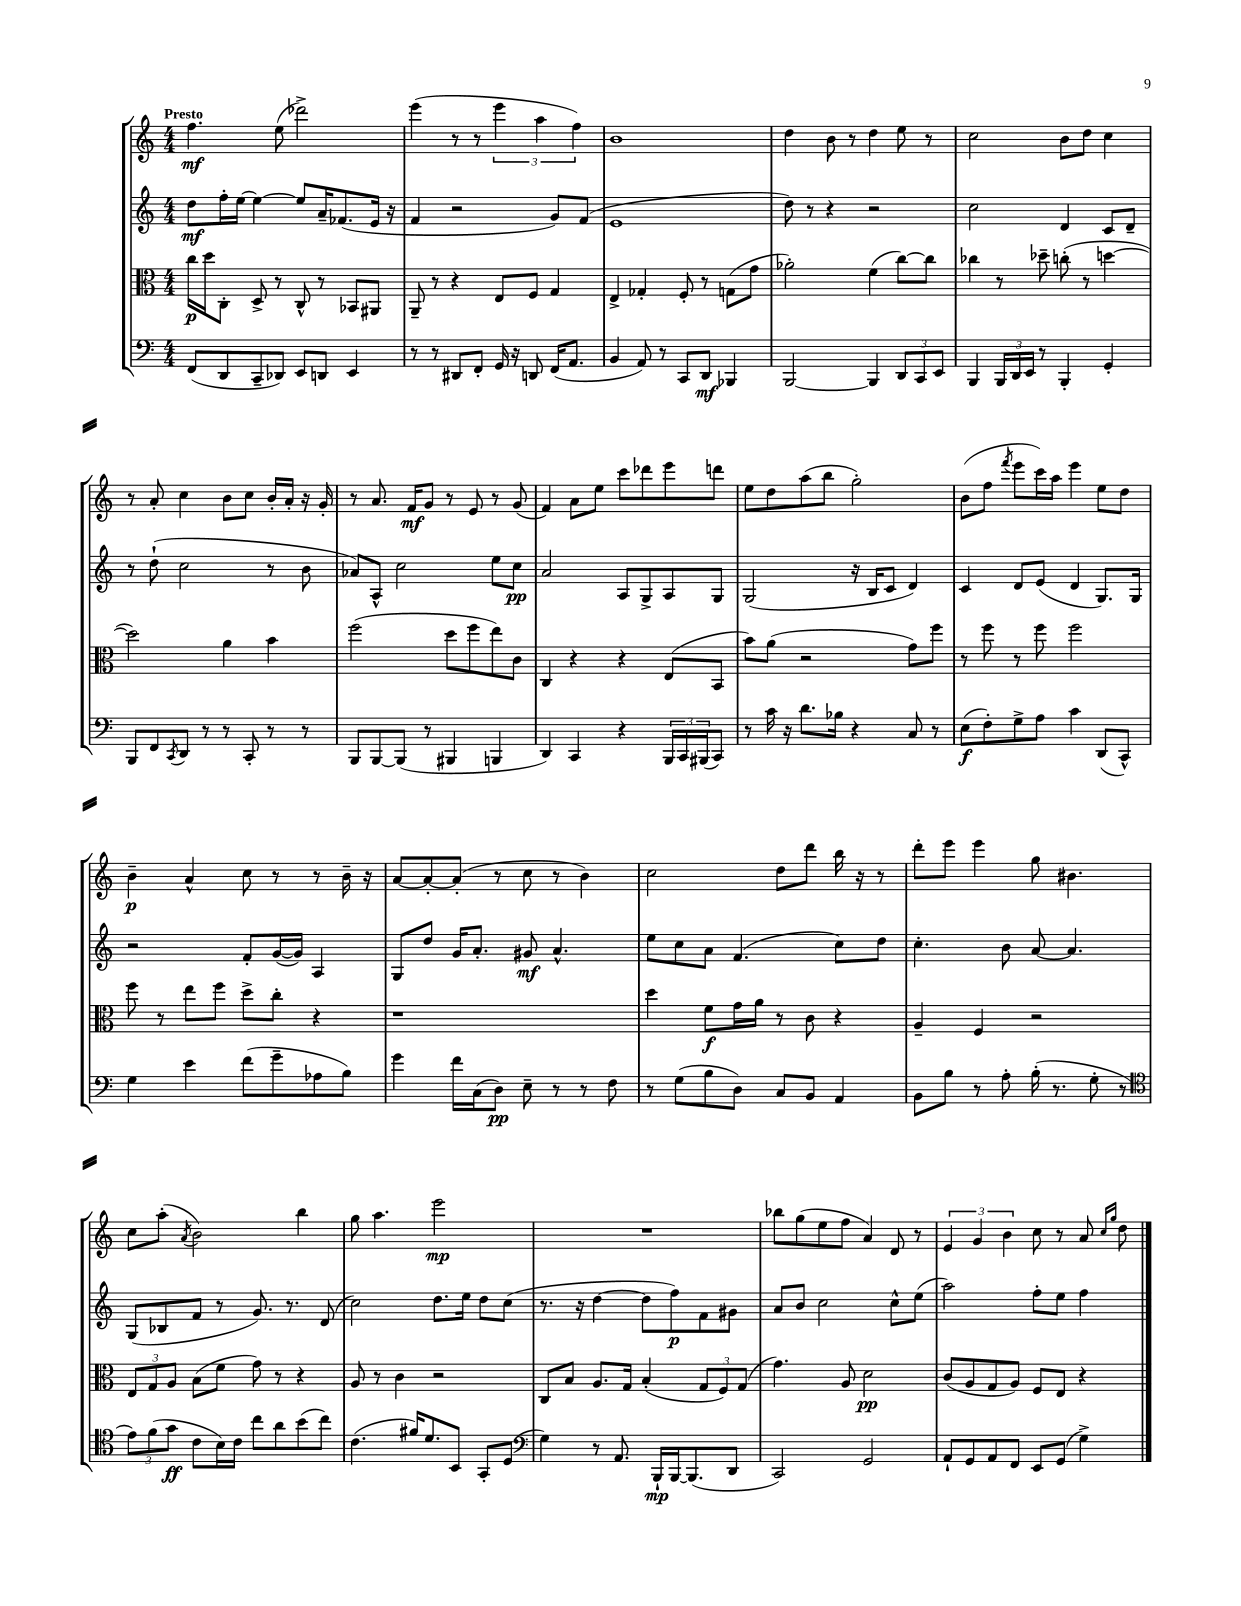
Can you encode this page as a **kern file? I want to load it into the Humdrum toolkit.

**kern	**dynam	**kern	**dynam	**kern	**dynam	**kern	**dynam
*part4	*part4	*part3	*part3	*part2	*part2	*part1	*part1
*staff4	*staff4	*staff3	*staff3	*staff2	*staff2	*staff1	*staff1
*clefF4	*	*clefC3	*	*clefG2	*	*clefG2	*
*k[]	*	*k[]	*	*k[]	*	*k[]	*
*M4/4	*	*M4/4	*	*M4/4	*	*M4/4	*
=1	=1	=1	=1	=1	=1	=1	=1
!	!	!	!	!	!	!LO:TX:a:B:t=Presto	!
(8FF/L	.	16cc\LL	p	8dd\L	mf	4.ff\	mf
.	.	16dd\J	.	.	.	.	.
8DD/	.	8C'\J	.	16ff'\L	.	.	.
.	.	.	.	[16ee\JJ	.	.	.
8CC~/	.	8D^/	.	4ee\_	.	.	.
8DD-X/J)	.	8r	.	.	.	(8ee\	.
8EE/L	.	8C^^/	.	8ee/L]	.	2ddd-X^\)	.
8DDn/J	.	8r	.	16a~/K	.	.	.
.	.	.	.	(8.f-X/	.	.	.
4EE/	.	8BB-X/L	.	.	.	.	.
.	.	8AA#X/J	.	16e/Jk	.	.	.
.	.	.	.	16r	.	.	.
=2	=2	=2	=2	=2	=2	=2	=2
8r	.	8AA~/	.	4f/	.	(4eee\	.
8r	.	8r	.	.	.	.	.
8DD#X/L	.	4r	.	2r	.	8r	.
8FF'/J	.	.	.	.	.	8r	.
16GG/	.	8E/L	.	.	.	6eee\	.
16r	.	.	.	.	.	.	.
8DDn/	.	8F/J	.	.	.	.	.
.	.	.	.	.	.	6aa\	.
(16FF/KL	.	4G/	.	8g/L)	.	.	.
8.AA/J	.	.	.	.	.	.	.
.	.	.	.	.	.	6ff\)	.
.	.	.	.	(8f/J	.	.	.
=3	=3	=3	=3	=3	=3	=3	=3
4BB/	.	4E^/	.	1e	.	1b	.
8AA/)	.	4G-X'/	.	.	.	.	.
8r	.	.	.	.	.	.	.
8CC/L	.	8F'/	.	.	.	.	.
8DD/J	mf	8r	.	.	.	.	.
4BBB-X/	.	(8Gn\L	.	.	.	.	.
.	.	8g\J	.	.	.	.	.
=4	=4	=4	=4	=4	=4	=4	=4
[2BBB/	.	2a-X'\)	.	8dd\)	.	4dd\	.
.	.	.	.	8r	.	.	.
.	.	.	.	4r	.	8b\	.
.	.	.	.	.	.	8r	.
4BBB/]	.	(4f\	.	2r	.	4dd\	.
12DD/L	.	[8cc\L)	.	.	.	8ee\	.
12CC/	.	.	.	.	.	.	.
.	.	8cc\J]	.	.	.	8r	.
12EE/J	.	.	.	.	.	.	.
=5	=5	=5	=5	=5	=5	=5	=5
4BBB/	.	4cc-X\	.	2cc\	.	2cc\	.
24BBB/LL	.	8r	.	.	.	.	.
24DD/	.	.	.	.	.	.	.
24EE/JJ	.	.	.	.	.	.	.
8r	.	8dd-X~\	.	.	.	.	.
4BBB'/	.	(8ccn'\	.	4d/	.	8b\L	.
.	.	8r	.	.	.	8dd\J	.
4GG'/	.	[4ddn\	.	8c/L	.	4cc\	.
.	.	.	.	8d~/J	.	.	.
!!LO:LB:g=z
=6	=6	=6	=6	=6	=6	=6	=6
8BBB/L	.	2dd\])	.	8r	.	8r	.
8FF/	.	.	.	(8dd`\	.	8a'/	.
8qCC/	.	.	.	.	.	.	.
8DD/J	.	.	.	2cc\	.	4cc\	.
8r	.	.	.	.	.	.	.
8r	.	4a\	.	.	.	8b\L	.
8CC'/	.	.	.	.	.	8cc\J	.
8r	.	4b\	.	8r	.	16b'/LL	.
.	.	.	.	.	.	16a'/JJ	.
8r	.	.	.	8b\	.	16r	.
.	.	.	.	.	.	16g'/	.
=7	=7	=7	=7	=7	=7	=7	=7
8BBB/L	.	(2ff\	.	8a-X/L)	.	8r	.
[8BBB/	.	.	.	8A^^/J	.	8.a/	.
(8BBB/J]	.	.	.	2cc\	.	.	.
.	.	.	.	.	.	16f/KL	mf
8r	.	.	.	.	.	8g/J	.
4BBB#X/	.	8dd\L	.	.	.	8r	.
.	.	8ff\	.	.	.	8e/	.
4BBBn/	.	8ee\)	.	8ee\L	.	8r	.
.	.	8c\J	.	8cc\J	pp	(8g/	.
=8	=8	=8	=8	=8	=8	=8	=8
4DD/)	.	4C/	.	2a/	.	4f/)	.
4CC/	.	4r	.	.	.	8a\L	.
.	.	.	.	.	.	8ee\J	.
4r	.	4r	.	8A/L	.	8ccc\L	.
.	.	.	.	8G^/	.	8ddd-X\	.
24BBB/LL	.	(8E/L	.	8A/	.	8eee\	.
24CC/	.	.	.	.	.	.	.
(24BBB#X/J	.	.	.	.	.	.	.
8CC/J)	.	8BB/J	.	8G/J	.	8dddn\J	.
=9	=9	=9	=9	=9	=9	=9	=9
8r	.	8b\L)	.	(2G/	.	8ee\L	.
16c\	.	(8a\J	.	.	.	8dd\	.
16r	.	.	.	.	.	.	.
8.d\L	.	2r	.	.	.	(8aa\	.
.	.	.	.	.	.	8bb\J	.
16B-X\Jk	.	.	.	.	.	.	.
4r	.	.	.	16r	.	2gg'\)	.
.	.	.	.	16B/KL	.	.	.
.	.	.	.	8c/J	.	.	.
8C/	.	8g\L)	.	4d/)	.	.	.
8r	.	8ff\J	.	.	.	.	.
=10	=10	=10	=10	=10	=10	=10	=10
(8E\L	f	8r	.	4c/	.	(8b\L	.
8F'\)	.	8ff\	.	.	.	8ff\J	.
.	.	.	.	.	.	8qfff/	.
8G^\	.	8r	.	8d/L	.	8eee\L	.
8A\J	.	8ff\	.	(8e/J	.	16ccc\L)	.
.	.	.	.	.	.	16aa\JJ	.
4c\	.	2ff\	.	4d/	.	4eee\	.
(8DD/L	.	.	.	8.G/L)	.	8ee\L	.
8CC^^/J)	.	.	.	.	.	8dd\J	.
.	.	.	.	16G/Jk	.	.	.
!!LO:LB:g=z
=11	=11	=11	=11	=11	=11	=11	=11
4G\	.	8ff\	.	2r	.	4b~\	p
.	.	8r	.	.	.	.	.
4e\	.	8ee\L	.	.	.	4a^^/	.
.	.	8ff\J	.	.	.	.	.
(8f\L	.	8dd^\L	.	8f'/L	.	8cc\	.
8g~\	.	8cc'\J	.	([16g/L	.	8r	.
.	.	.	.	16g/JJ])	.	.	.
8A-X\	.	4r	.	4A/	.	8r	.
8B\J)	.	.	.	.	.	16b~\	.
.	.	.	.	.	.	16r	.
=12	=12	=12	=12	=12	=12	=12	=12
4g\	.	1r	.	8G/L	.	[8a/L	.
.	.	.	.	8dd/J	.	8a'/_	.
16f\LL	.	.	.	16g/KL	.	(8a'/J]	.
(16C\J	.	.	.	8.a'/J	.	.	.
8D\J)	pp	.	.	.	.	8r	.
8E~\	.	.	.	8g#X/	mf	8cc\	.
8r	.	.	.	4.a^^/	.	8r	.
8r	.	.	.	.	.	4b\)	.
8F\	.	.	.	.	.	.	.
=13	=13	=13	=13	=13	=13	=13	=13
8r	.	4dd\	.	8ee\L	.	2cc\	.
(8G\L	.	.	.	8cc\	.	.	.
8B\	.	8f\L	f	8a\J	.	.	.
8D\J)	.	16g\L	.	(4.f/	.	.	.
.	.	16a\JJ	.	.	.	.	.
8C/L	.	8r	.	.	.	8dd\L	.
8BB/J	.	8c\	.	.	.	8ddd\J	.
4AA/	.	4r	.	8cc\L)	.	16bb\	.
.	.	.	.	.	.	16r	.
.	.	.	.	8dd\J	.	8r	.
=14	=14	=14	=14	=14	=14	=14	=14
8BB\L	.	4A~/	.	4.cc'\	.	8ddd'\L	.
8B\J	.	.	.	.	.	8eee\J	.
8r	.	4F/	.	.	.	4eee\	.
8A'\	.	.	.	8b\	.	.	.
(16B'\	.	2r	.	[8a/	.	8gg\	.
8.r	.	.	.	.	.	.	.
.	.	.	.	4.a/]	.	4.b#X\	.
8G'\	.	.	.	.	.	.	.
8r	.	.	.	.	.	.	.
!!LO:LB:g=z
=15	=15	=15	=15	=15	=15	=15	=15
*clefC4	*	*	*	*	*	*	*
12e\L)	.	12E/L	.	(8G/L	.	8cc\L	.
(12f\	.	12G/	.	.	.	.	.
.	.	.	.	8B-X/	.	(8aa'\J	.
12g\J	ff	12A/J	.	.	.	.	.
.	.	.	.	.	.	8qa/	.
8c\L	.	(8B\L	.	8f/J	.	2b\)	.
16B\L)	.	8f\J	.	8r	.	.	.
16c\JJ	.	.	.	.	.	.	.
8cc\L	.	8g\)	.	8.g/)	.	.	.
8a\	.	8r	.	.	.	.	.
.	.	.	.	8.r	.	.	.
(8b\	.	4r	.	.	.	4bb\	.
8cc\J)	.	.	.	(8d/	.	.	.
=16	=16	=16	=16	=16	=16	=16	=16
(4.c\	.	8A/	.	2cc\)	.	8gg\	.
.	.	8r	.	.	.	4.aa\	.
.	.	4c\	.	.	.	.	.
16f#X/KL)	.	.	.	.	.	.	.
8.d/	.	.	.	.	.	.	.
.	.	2r	.	8.dd\L	.	2eee\	mp
8BB/J	.	.	.	.	.	.	.
.	.	.	.	16ee\Jk	.	.	.
8GG'/L	.	.	.	8dd\L	.	.	.
(8D/J	.	.	.	(8cc\J	.	.	.
=17	=17	=17	=17	=17	=17	=17	=17
*clefF4	*	*	*	*	*	*	*
4G\)	.	8C/L	.	8.r	.	1r	.
.	.	8B/J	.	.	.	.	.
.	.	.	.	16r	.	.	.
8r	.	8.A/L	.	[4dd\	.	.	.
8.AA/	.	.	.	.	.	.	.
.	.	16G/Jk	.	.	.	.	.
.	.	(4B'/	.	8dd\L]	.	.	.
16BBB`/LL	mp	.	.	.	.	.	.
[16BBB/J	.	.	.	8ff\)	p	.	.
(8.BBB/]	.	.	.	.	.	.	.
.	.	12G/L	.	8f\	.	.	.
.	.	12F/)	.	.	.	.	.
8DD/J	.	.	.	8g#X\J	.	.	.
.	.	(12G/J	.	.	.	.	.
=18	=18	=18	=18	=18	=18	=18	=18
2CC/)	.	4.g\)	.	8a/L	.	8bb-X\L	.
.	.	.	.	8b/J	.	(8gg\	.
.	.	.	.	2cc\	.	8ee\	.
.	.	8A/	.	.	.	8ff\J	.
2GG/	.	2d\	pp	.	.	4a/)	.
.	.	.	.	8cc^^\L	.	8d/	.
.	.	.	.	(8ee\J	.	8r	.
=19	=19	=19	=19	=19	=19	=19	=19
8AA`/L	.	(8c/L	.	2aa\)	.	6e/	.
8GG/	.	8A/	.	.	.	.	.
.	.	.	.	.	.	6g/	.
8AA/	.	8G/	.	.	.	.	.
.	.	.	.	.	.	6b\	.
8FF/J	.	8A/J)	.	.	.	.	.
8EE/L	.	8F/L	.	8ff'\L	.	8cc\	.
(8GG/J	.	8E/J	.	8ee\J	.	8r	.
4G^\)	.	4r	.	4ff\	.	8a/	.
.	.	.	.	.	.	16qqcc/LL	.
.	.	.	.	.	.	16qqgg/JJ	.
.	.	.	.	.	.	8dd\	.
==	==	==	==	==	==	==	==
*-	*-	*-	*-	*-	*-	*-	*-
